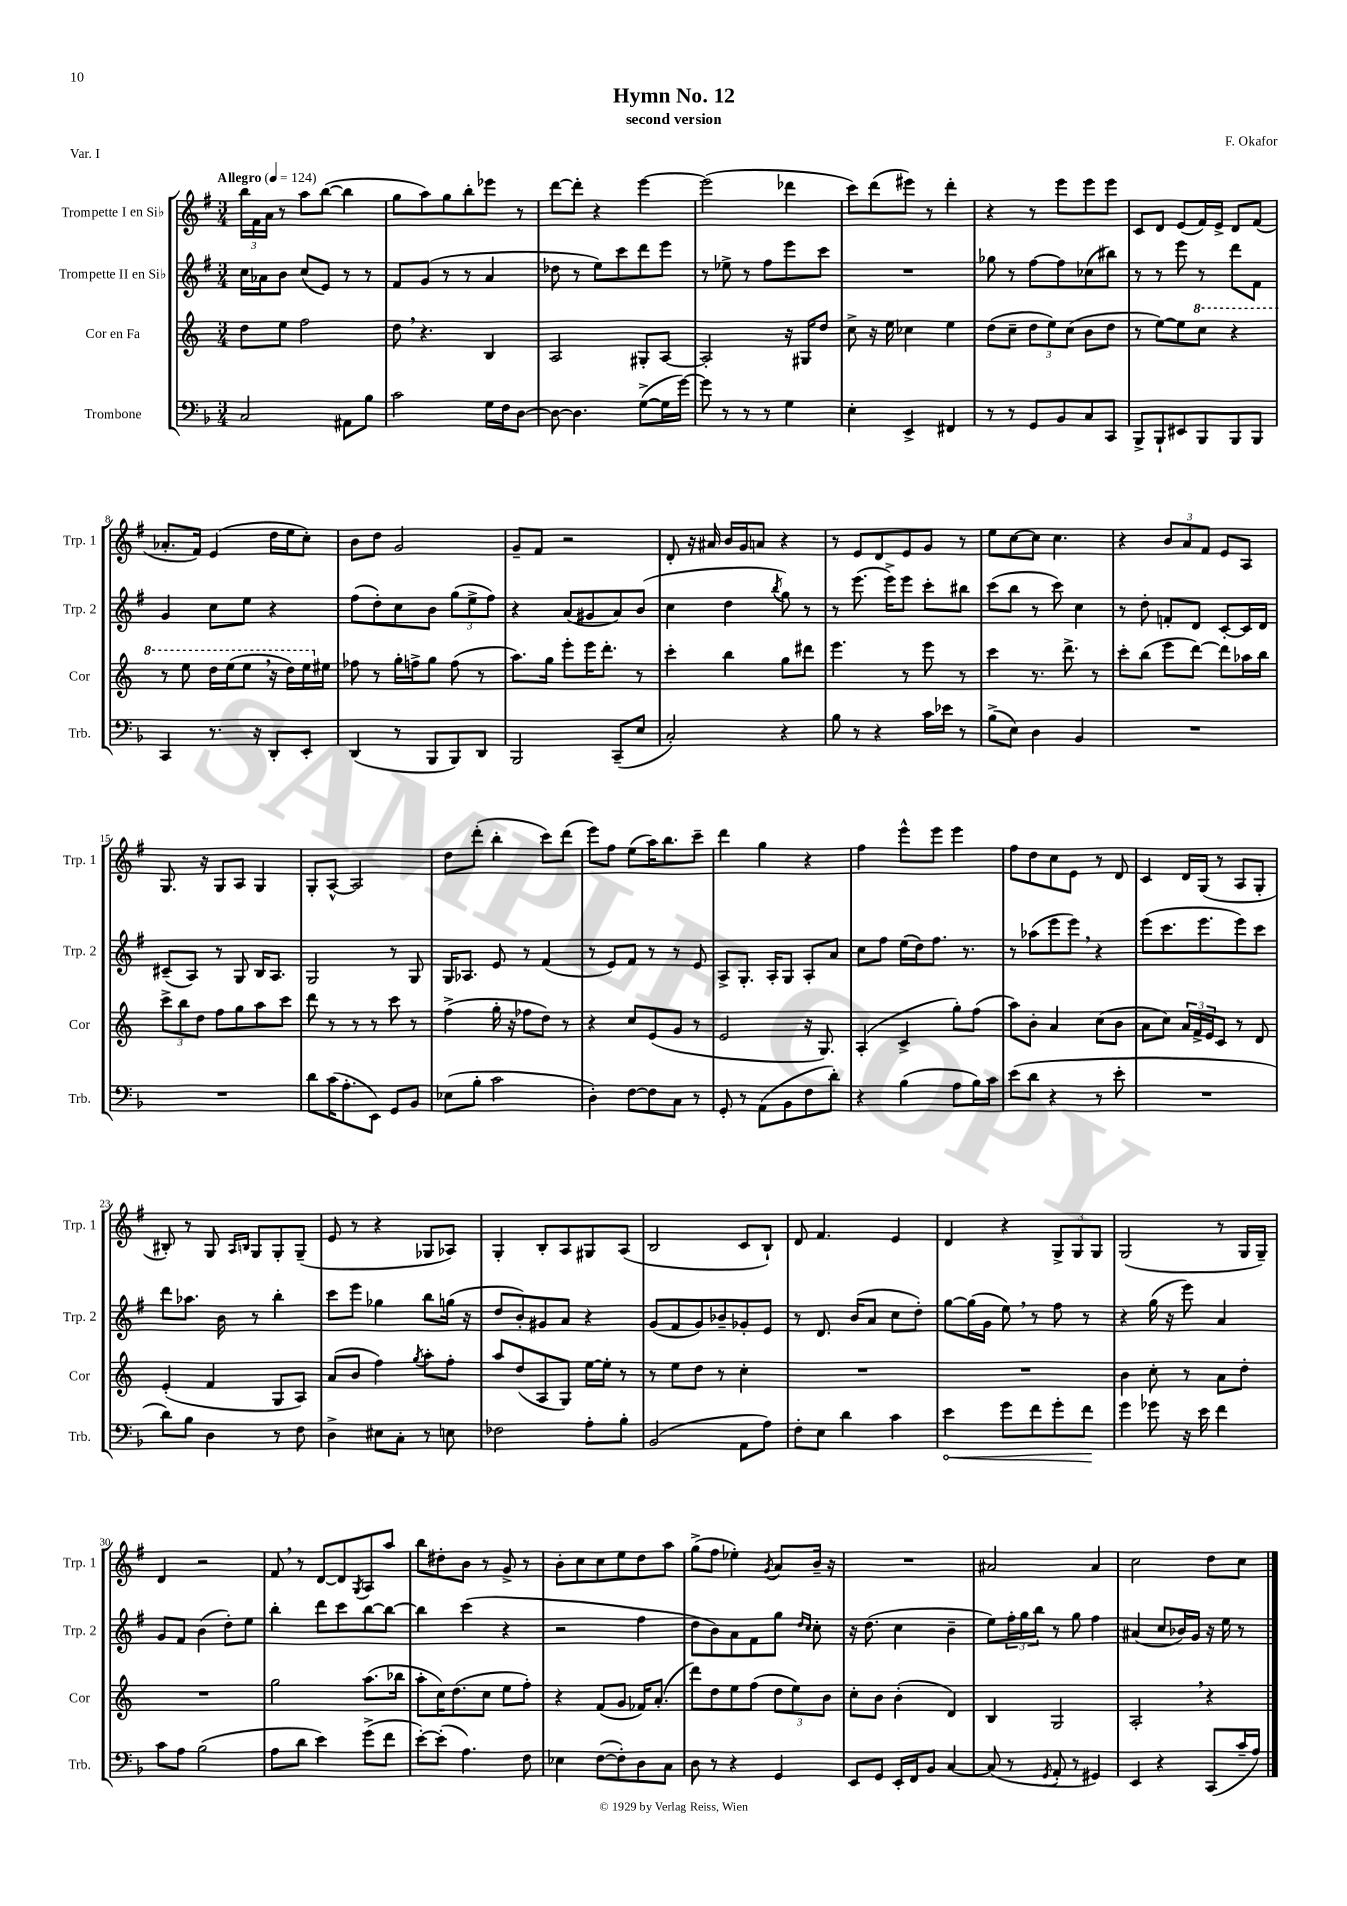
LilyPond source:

\header { title = "Hymn No. 12" composer = "F. Okafor" subtitle = "second version" piece = "Var. I" }
<<
\new StaffGroup <<
\new Staff = "s0" \with { instrumentName = "Trompette I en Sib" shortInstrumentName = "Trp. 1" } {
    \clef treble \key g \major \numericTimeSignature \time 3/4 \tempo "Allegro" 4 = 124
    \tuplet 3/2 { b''16 fis'16 a'16 } r8 a''8 b''8~( b''4 |
    g''8 a''8) g''8 b''8-. ees'''8 r8 |
    d'''8~ d'''8-. r4 e'''4~ |
    e'''2( des'''4 |
    c'''8) d'''8( eis'''8) r8 d'''4-. |
    r4 r8 e'''8 e'''8 e'''8 |
    c'8 d'8 e'8( fis'16) e'16-> d'8 fis'8( |
    aes'8.-. fis'16) e'4( d''16 e''16 c''8-.) |
    b'8 d''8 g'2 |
    g'8-- fis'8 r2 |
    d'8-. r16 ais'16 b'16 g'16 a'8 r4 |
    r8 e'8 d'8 e'8 g'8 r8 |
    e''8 c''8~ c''8 c''4. |
    r4 \tuplet 3/2 { b'8 a'8 fis'8 } e'8 a8 |
    g8. r16 g8 a8 g4 |
    g8-. a8~-^ a2 |
    d''8 d'''8-.( b''4-. c'''8) d'''8( |
    e'''8) fis''8 e''8( a''16) b''8. c'''8-- |
    d'''4 g''4 r4 |
    fis''4 e'''8-^ e'''8 e'''4 |
    fis''8 d''8 c''8 e'8 r8 d'8 |
    c'4 d'16 g16( r8 a8 g8-. |
    bis8-.) r8 g8 \grace { a16 b16 } g8 g8-. g8--( |
    e'8 r8 r4 ges8 aes8) |
    g4-. b8-. a8 gis8 a8( |
    b2 c'8 b8-!) |
    d'8 fis'4. e'4 |
    d'4 r4 \tuplet 3/2 { g8-> g8 g8 } |
    g2( r8 g16 g16--) |
    d'4 r2 |
    fis'8 \breathe r8 d'8~ d'8 \acciaccatura { g8 } a8 a''8 |
    b''8 dis''8-. b'8 r8 g'8-> r8 |
    b'8-. c''8 c''8 e''8 d''8 a''8 |
    g''8->( fis''8 ees''4-.) \acciaccatura { g'8 } a'8 b'16-- r16 |
    R2. |
    ais'2 ais'4 |
    c''2 d''8 c''8 \bar "|." |
}
\new Staff = "s1" \with { instrumentName = "Trompette II en Sib" shortInstrumentName = "Trp. 2" } {
    \clef treble \key g \major \numericTimeSignature \time 3/4
    c''16 aes'16 b'8 c''8( e'8) r8 r8 |
    fis'8 g'8( r8 r8 a'4 |
    des''8 r8 e''8) c'''8 d'''8 e'''8 |
    r8 ees''8-> r8 fis''8 e'''8 c'''8 |
    R2. |
    ges''8 r8 fis''8~ fis''8 ces''8( bis''8) |
    r8 r8 e'''8 r8 d'''8 fis'8 |
    g'4 c''8 e''8 r4 |
    fis''8( d''8-.) c''8 b'8 \tuplet 3/2 { g''8( e''8-> fis''8) } |
    r4 a'8( gis'8 a'8) b'8( |
    c''4 d''4 \acciaccatura { b''8 } g''8) r8 |
    r8 e'''8.( e'''16->) e'''8 c'''8-. bis''8 |
    c'''8( b''8 r8 c'''8) c''4 |
    r8 d''8-. f'8-. d'8 c'8~-. c'16 d'16 |
    cis'8--( a8) r8 g8 b16 a8. |
    g2 r8 g8 |
    g16 aes8. e'8 r8 fis'4( |
    r8 e'8) fis'8 r8 r8 e'8 |
    a8-> g8.-. a16-. g8 a8-. a'8 |
    c''8 fis''8 e''16( d''16) fis''8. r8. |
    r8 aes''8( e'''8 e'''8) \breathe r4 |
    e'''8( c'''8. e'''8. e'''8) c'''8 |
    d'''8 aes''8. b'16 r8 b''4-. |
    c'''8 e'''8 ges''4 b''8 g''16( r16 |
    d''8 b'8-.) gis'8 a'8 r4 |
    g'8( fis'8 g'8) bes'8-- ges'8-. e'8 |
    r8 d'8. b'16( a'8 c''8 d''8-.) |
    g''8~ g''16( g'16 e''8) \breathe r8 fis''8 r8 |
    r4 g''16( r16 e'''8) a'4 |
    g'8 fis'8 b'4( d''8-.) e''8 |
    b''4-. d'''8 c'''8 b''8~ b''8~ |
    b''4 c'''4( r4 |
    r2 fis''4 |
    d''8 b'8) a'8 fis'8 g''8 \grace { d''16 c''16 } c''8-. |
    r16 d''8.( c''4 b'4-- |
    e''8) \tuplet 3/2 { fis''16-. g''16 b''16 } r8 g''8 fis''4 |
    ais'4( c''8 bes'16) g'16 r16 e''16 r8 \bar "|." |
}
\new Staff = "s2" \with { instrumentName = "Cor en Fa" shortInstrumentName = "Cor" } {
    \clef treble \key c \major \numericTimeSignature \time 3/4
    d''8 e''8 f''2 |
    d''8 \breathe r4. b4 |
    a2 gis8-. a8~ |
    a2-. r16 gis16 d''8 |
    c''8-> r16 e''16 ces''4 e''4 |
    d''8( c''8-- \tuplet 3/2 { d''8 e''8) c''8( } b'8 d''8 |
    r8 e''8~) e''8 \ottava #1 c'''8 r4 |
    r8 e'''8 d'''16 e'''16( e'''8 \breathe r16 d'''16) e'''16 \ottava #0 eis''16 |
    fes''8 r8 g''16-. f''16-> g''8 f''8( r8 |
    a''8.) g''16 e'''8-. e'''16 d'''8.-. r8 |
    c'''4-. b''4 g''8 dis'''8 |
    e'''4. r8 e'''8 r8 |
    c'''4 r8. d'''8.-> r8 |
    c'''8-. b''8( e'''8 d'''8~) d'''8 aes''16 b''16 |
    \tuplet 3/2 { c'''8-> b''8 d''8 } f''8 g''8 a''8 c'''8 |
    d'''8 r8 r8 r8 c'''8 r8 |
    f''4->( g''16-. r16 fes''8 d''8) r8 |
    r4 c''8 e'8( g'8 r8 |
    e'2 r16 g8.) |
    a4-.( c'4-> g''8-.) f''8( |
    a''8) b'8-. a'4 c''8( b'8 |
    a'8 c''8) \tuplet 3/2 { a'16 f'16-> e'16 } c'8 r8 d'8 |
    e'4-.( f'4 g8 a8) |
    a'8( b'8 f''4) \acciaccatura { g''8 } a''8-. f''8-. |
    a''8 d''8( a8 g8) e''16~ e''16-. r8 |
    r8 e''8 d''8 r8 c''4-. |
    R2. |
    R2. |
    b'4 c''8-. r8 a'8 d''8-. |
    R2. |
    g''2 a''8.( bes''16 |
    a''8-. c''16) d''8.( c''8 e''8 f''8-.) |
    r4 f'8( g'8 fes'16) a'8.-.( |
    d'''8) d''8 e''8 f''8( \tuplet 3/2 { d''8 e''8) b'8 } |
    c''8-. b'8 b'4-.( d'4) |
    b4 g2 |
    a2-. \breathe r4 \bar "|." |
}
\new Staff = "s3" \with { instrumentName = "Trombone" shortInstrumentName = "Trb." } {
    \clef bass \key f \major \numericTimeSignature \time 3/4
    c2 ais,8 bes8 |
    c'2 g16 f16 d8~ |
    d8~ d4. g8~->( g16 g'16~) |
    g'8 r8 r8 r8 g4 |
    e4-. e,4-> fis,4 |
    r8 r8 g,8 bes,8 c8 c,8 |
    bes,,8-> bes,,8-! eis,8 bes,,8 bes,,8 bes,,8 |
    c,4 r8. r16 d,8-. e,8-. |
    d,4( r8 bes,,8 bes,,8) d,8 |
    bes,,2 c,8--( e8 |
    c2-.) r4 |
    bes8 r8 r4 c'16 ees'16 r8 |
    bes8->( e8) d4 bes,4 |
    R2. |
    R2. |
    d'8 c'16( a8.-. e,8) g,8 bes,8 |
    ees8( bes8-. c'2 |
    d4-.) f8~ f8 c8 r8 |
    g,8-. r8 a,8( bes,8 f8 d'8-.) |
    r4 bes4( a8 bes16) c'16 |
    e'8( d'8 r4 r8 e'8-. |
    R2. |
    d'8) bes8 d4 r8 f8 |
    d4-> eis8 c8-. r8 e8 |
    fes2 a8-. bes8-. |
    bes,2( a,8 a8) |
    f8-. e8 d'4 c'4 |
    \once \override Hairpin.circled-tip = ##t e'4\< g'8 f'8 g'8-. f'8\! |
    g'4 ges'8 r16 e'16 f'4 |
    c'8 a8 bes2( |
    a8 d'8 e'4) g'8->( f'8 |
    e'8~-.) e'8-.( a4.) f8 |
    ees4 f8~( f8-.) d8 c8 |
    d8 r8 r4 g,4 |
    e,8 g,8 e,16-. f,16 bes,8 c4~ |
    c8( r8 \acciaccatura { g,8 } a,8-. r8 gis,4) |
    e,4 r4 c,8( c'16-- a16) \bar "|." |
}
>>
>>
